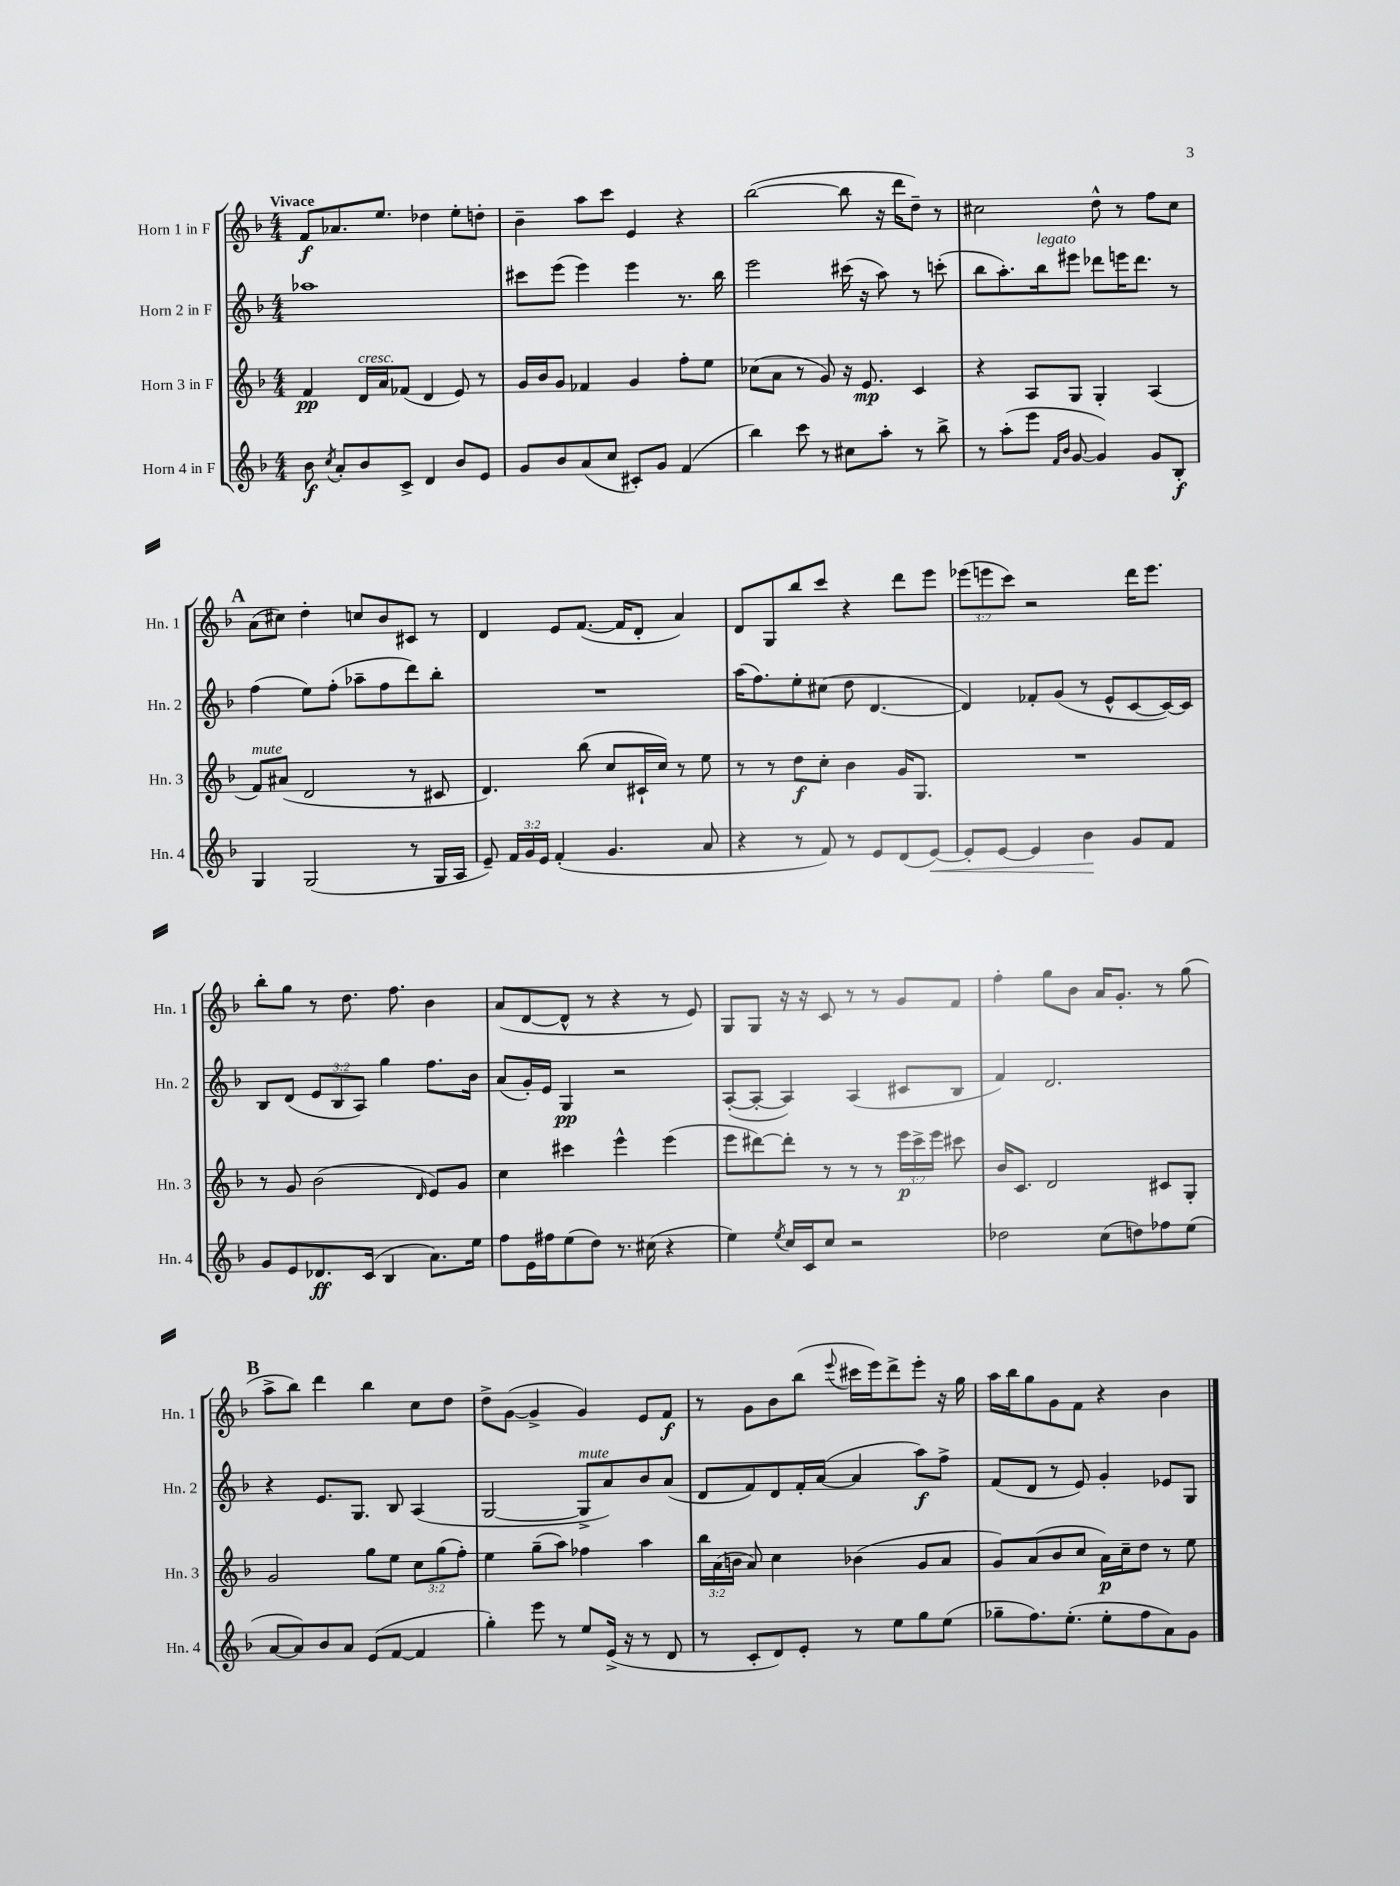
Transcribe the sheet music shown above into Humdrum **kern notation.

**kern	**dynam	**kern	**dynam	**kern	**dynam	**kern	**dynam
*part4	*part4	*part3	*part3	*part2	*part2	*part1	*part1
*staff4	*staff4	*staff3	*staff3	*staff2	*staff2	*staff1	*staff1
*I"Horn 4 in F	*	*I"Horn 3 in F	*	*I"Horn 2 in F	*	*I"Horn 1 in F	*
*I'Hn. 4	*	*I'Hn. 3	*	*I'Hn. 2	*	*I'Hn. 1	*
*clefG2	*	*clefG2	*	*clefG2	*	*clefG2	*
*k[b-]	*	*k[b-]	*	*k[b-]	*	*k[b-]	*
*M4/4	*	*M4/4	*	*M4/4	*	*M4/4	*
=1	=1	=1	=1	=1	=1	=1	=1
!	!	!	!	!	!	!LO:TX:a:B:t=Vivace	!
8b-\	f	4f/	pp	1aa-X	.	8f/L	f
8qcc/	.	.	.	.	.	.	.
8a'/L	.	.	.	.	.	8.a-X/	.
!	!	!LO:TX:a:i:t=cresc.	!	!	!	!	!
8b-/	.	16d/LL	.	.	.	.	.
.	.	16a/J	.	.	.	8.ee/J	.
8c^/J	.	(8f-X/J	.	.	.	.	.
4d/	.	4d/	.	.	.	4dd-X\	.
8b-/L	.	8e/)	.	.	.	8ee'\L	.
8e/J	.	8r	.	.	.	8ddn'\J	.
=2	=2	=2	=2	=2	=2	=2	=2
8g/L	.	16g/LL	.	8ccc#X\L	.	4b-~\	.
.	.	16b-/J	.	.	.	.	.
8b-/	.	8g/J	.	(8eee\J	.	.	.
(8a/	.	4f-X/	.	4eee\)	.	8aa\L	.
8cc/J	.	.	.	.	.	8ccc\J	.
8c#X'/L)	.	4g/	.	4eee\	.	4e/	.
8g/J	.	.	.	.	.	.	.
(4f/	.	8ff'\L	.	8.r	.	4r	.
.	.	8ee\J	.	.	.	.	.
.	.	.	.	16bb-\	.	.	.
=3	=3	=3	=3	=3	=3	=3	=3
4bb-\)	.	(8cc-X\L	.	2eee\	.	([2bb-\	.
.	.	8a\J	.	.	.	.	.
8ccc\	.	8r	.	.	.	.	.
8r	.	8g/)	.	.	.	.	.
8cc#X\L	.	16r	.	(16ccc#X\	.	8bb-\]	.
.	.	8.e/	mp	16r	.	.	.
8aa'\J	.	.	.	8aa\)	.	16r	.
.	.	.	.	.	.	16ddd\KL	.
8r	.	4c/	.	8r	.	8dd~\J)	.
8bb-^\	.	.	.	(8cccn'\	.	8r	.
=4	=4	=4	=4	=4	=4	=4	=4
8r	.	4r	.	8bb-\L	.	2cc#X\	.
(8aa'\L	.	.	.	8.aa'\)	.	.	.
8eee\J	.	8A/L	.	.	.	.	.
!	!	!	!	!LO:TX:a:i:t=legato	!	!	!
.	.	.	.	16bb-\k	.	.	.
16qqf/LL	.	.	.	.	.	.	.
16qqb-/JJ	.	.	.	.	.	.	.
[8g/	.	8G/J	.	8eee#X\J	.	.	.
4g/])	.	4G'/	.	8ddd-X\L	.	8dd^^\	.
.	.	.	.	16eeen\K	.	8r	.
.	.	.	.	8.ddd-\J	.	.	.
8g/L	.	(4A/	.	.	.	8ff\L	.
8B-'/J	f	.	.	8r	.	8cc#\J	.
!!LO:LB:g=z
!!LO:REH:place=s1:t=A
=5	=5	=5	=5	=5	=5	=5	=5
!	!	!LO:TX:a:i:t=mute	!	!	!	!	!
4G/	.	8f/L)	.	(4ff\	.	(8a\L	.
.	.	(8a#X/J	.	.	.	8cc#X\J)	.
(2G/	.	2d/	.	8ee\L)	.	4dd'\	.
.	.	.	.	(8ff'\J	.	.	.
.	.	.	.	8aa-X~\L	.	8ccn/L	.
.	.	.	.	8ff\	.	8b-/	.
8r	.	8r	.	8ddd\)	.	8c#X/J	.
16G/LL	.	8c#X/	.	8bb-'\J	.	8r	.
16A/JJ	.	.	.	.	.	.	.
=6	=6	=6	=6	=6	=6	=6	=6
8e~/)	.	4.d/)	.	1r	.	4d/	.
24f/LL	.	.	.	.	.	.	.
24g/	.	.	.	.	.	.	.
24e/JJ	.	.	.	.	.	.	.
(4f'/	.	.	.	.	.	8e/L	.
.	.	(8bb-\	.	.	.	([8.f/J	.
4.g/	.	8cc/L	.	.	.	.	.
.	.	.	.	.	.	16f/KL]	.
.	.	16c#X`/L	.	.	.	8d'/J	.
.	.	16cc/JJ)	.	.	.	.	.
.	.	8r	.	.	.	4a/)	.
8a/	.	8ee\	.	.	.	.	.
=7	=7	=7	=7	=7	=7	=7	=7
4r	.	8r	.	(16aa\KL	.	8d/L	.
.	.	.	.	8.ff\)	.	.	.
.	.	8r	.	.	.	8G/	.
8r	.	8dd\L	f	8ee'\	.	8bb-/	.
8f/)	.	8cc'\J	.	(8cc#X\J	.	8ccc/J	.
8r	.	4b-\	.	8dd\	.	4r	.
8e/L	.	.	.	[4.d/	.	.	.
(8d/	.	16g/KL	.	.	.	8ddd\L	.
.	.	8.G/J	.	.	.	.	.
!	!LO:HP:b	!	!	!	!	!	!
[8e/J)	<	.	.	.	.	8eee\J	.
=8	=8	=8	=8	=8	=8	=8	=8
8e'/L]	.	1r	.	4d/])	.	(12eee-X\L	.
.	.	.	.	.	.	12eeen\	.
[8e/J	.	.	.	.	.	.	.
.	.	.	.	.	.	12ccc\J)	.
4e/]	.	.	.	8f-X'/L	.	2r	.
.	.	.	.	(8g/J	.	.	.
4b-\	.	.	.	8r	.	.	.
.	.	.	.	8e^^/L	.	.	.
8g/L	[	.	.	[8c/	.	16ddd\KL	.
.	.	.	.	.	.	8.eee\J	.
8f/J	.	.	.	16c/L_)	.	.	.
.	.	.	.	16c/JJ]	.	.	.
!!LO:LB:g=z
=9	=9	=9	=9	=9	=9	=9	=9
8g/L	.	8r	.	8B-/L	.	8bb-'\L	.
8e/	.	8g/	.	(8d/J	.	8gg\J	.
8.d-X/	ff	(2b-\	.	12e/L	.	8r	.
.	.	.	.	12B-/	.	.	.
.	.	.	.	.	.	8.dd\	.
.	.	.	.	12A/J)	.	.	.
(16c/Jk	.	.	.	.	.	.	.
4B-/	.	.	.	4gg\	.	.	.
.	.	.	.	.	.	8.ff\	.
.	.	16qqd/	.	.	.	.	.
8.a\L)	.	8e/L)	.	8.ff\L	.	4b-\	.
.	.	8g/J	.	.	.	.	.
16ee\Jk	.	.	.	16b-\Jk	.	.	.
=10	=10	=10	=10	=10	=10	=10	=10
8ff\L	.	4cc\	.	(8a/L	.	(8a/L	.
16e\L	.	.	.	16g'/L)	.	[8d/	.
16ff#X\J	.	.	.	16e/JJ	.	.	.
(8ee\	.	4ccc#X\	.	4G/	pp	8d^^/J]	.
8dd\J)	.	.	.	.	.	8r	.
8.r	.	4eee^^\	.	2r	.	4r	.
(16cc#X\	.	.	.	.	.	.	.
4r	.	(4eee\	.	.	.	8r	.
.	.	.	.	.	.	8e/)	.
=11	=11	=11	=11	=11	=11	=11	=11
4ee\)	.	8eee\L	.	([8A'/L	.	8G/L	.
.	.	[8ddd#X\)	.	8A'/J_	.	8G/J	.
8qee/	.	.	.	.	.	.	.
16cc/LL	.	8ddd#'\J]	.	4A/])	.	16r	.
16c/J	.	.	.	.	.	16r	.
8cc/J	.	8r	.	.	.	8c/	.
2r	.	8r	.	(4A/	.	8r	.
.	.	8r	.	.	.	8r	.
.	.	24eee\LL	p	8c#X/L	.	8g/L	.
.	.	24ccc^\	.	.	.	.	.
.	.	24eee\JJ	.	.	.	.	.
.	.	8ccc#X\	.	8B-/J	.	8f/J	.
=12	=12	=12	=12	=12	=12	=12	=12
2dd-X\	.	16b-/KL	.	4f/)	.	4ff'\	.
.	.	8.c/J	.	.	.	.	.
.	.	2d/	.	2.d/	.	8gg\L	.
.	.	.	.	.	.	8b-\J	.
(8cc\L	.	.	.	.	.	16a/KL	.
.	.	.	.	.	.	8.g'/J	.
8ddn\)	.	.	.	.	.	.	.
8ff-X\	.	8c#X/L	.	.	.	8r	.
(8ee\J	.	8G'/J	.	.	.	(8gg\	.
!!LO:LB:g=z
!!LO:REH:place=s1:t=B
=13	=13	=13	=13	=13	=13	=13	=13
[8a/L	.	2g/	.	4r	.	8aa^\L	.
8a/])	.	.	.	.	.	8bb-\J)	.
8b-/	.	.	.	8.e/L	.	4ddd\	.
8a/J	.	.	.	.	.	.	.
.	.	.	.	8.G/J	.	.	.
(8e/L	.	8gg\L	.	.	.	4bb-\	.
[8f/J	.	8ee\J	.	8B-/	.	.	.
4f/]	.	12cc\L	.	(4A/	.	8cc\L	.
.	.	(12gg\	.	.	.	.	.
.	.	.	.	.	.	8dd\J	.
.	.	12ff'\J)	.	.	.	.	.
=14	=14	=14	=14	=14	=14	=14	=14
4gg'\)	.	4ee\	.	[2G/	.	8dd^\L	.
.	.	.	.	.	.	([8g\J	.
8eee\	.	(8gg~\L	.	.	.	4g^/]	.
8r	.	8aa\J)	.	.	.	.	.
!	!	!	!	!LO:TX:a:i:t=mute	!	!	!
8ee/L	.	4ff-X\	.	8G^/L]	.	4g/)	.
(16e^/Jk	.	.	.	8a/)	.	.	.
16r	.	.	.	.	.	.	.
8r	.	4aa\	.	8b-/	.	8e/L	.
8d/	.	.	.	(8a/J	.	8f/J	f
=15	=15	=15	=15	=15	=15	=15	=15
8r	.	24bb-\LL	.	8d/L	.	8r	.
.	.	(24a\	.	.	.	.	.
.	.	24bn\JJ	.	.	.	.	.
8c'/L	.	8a/)	.	8f/)	.	8g\L	.
8d/)	.	4cc\	.	8d/	.	8b-\	.
8e'/J	.	.	.	16f'/L	.	(8bb-\J	.
.	.	.	.	([16a/JJ	.	.	.
.	.	.	.	.	.	8qqeee/	.
8r	.	(4b-X\	.	4a/]	.	16ccc#X\LL	.
.	.	.	.	.	.	16eee\J)	.
8ee\L	.	.	.	.	.	8ddd^\	.
8gg\	.	8g/L	.	8aa\L)	f	8eee'\J	.
(8ee\J	.	8a/J	.	8ff^\J	.	16r	.
.	.	.	.	.	.	16gg\	.
=16	=16	=16	=16	=16	=16	=16	=16
8gg-X~\L	.	8g/L)	.	(8f/L	.	16aa\LL	.
.	.	.	.	.	.	16bb-\J	.
8.ff\)	.	(8a/	.	8d/J	.	8gg\	.
.	.	8b-/	.	8r	.	8g\	.
(8.ee'\J	.	.	.	.	.	.	.
.	.	8cc/J	.	8e/)	.	8f\J	.
8ee'\L	.	16a\LL)	p	4g'/	.	4r	.
.	.	16cc~\J	.	.	.	.	.
8ff\	.	8dd\J	.	.	.	.	.
8a\)	.	8r	.	8e-X/L	.	4b-\	.
8g\J	.	8ee\	.	8G/J	.	.	.
==	==	==	==	==	==	==	==
*-	*-	*-	*-	*-	*-	*-	*-
